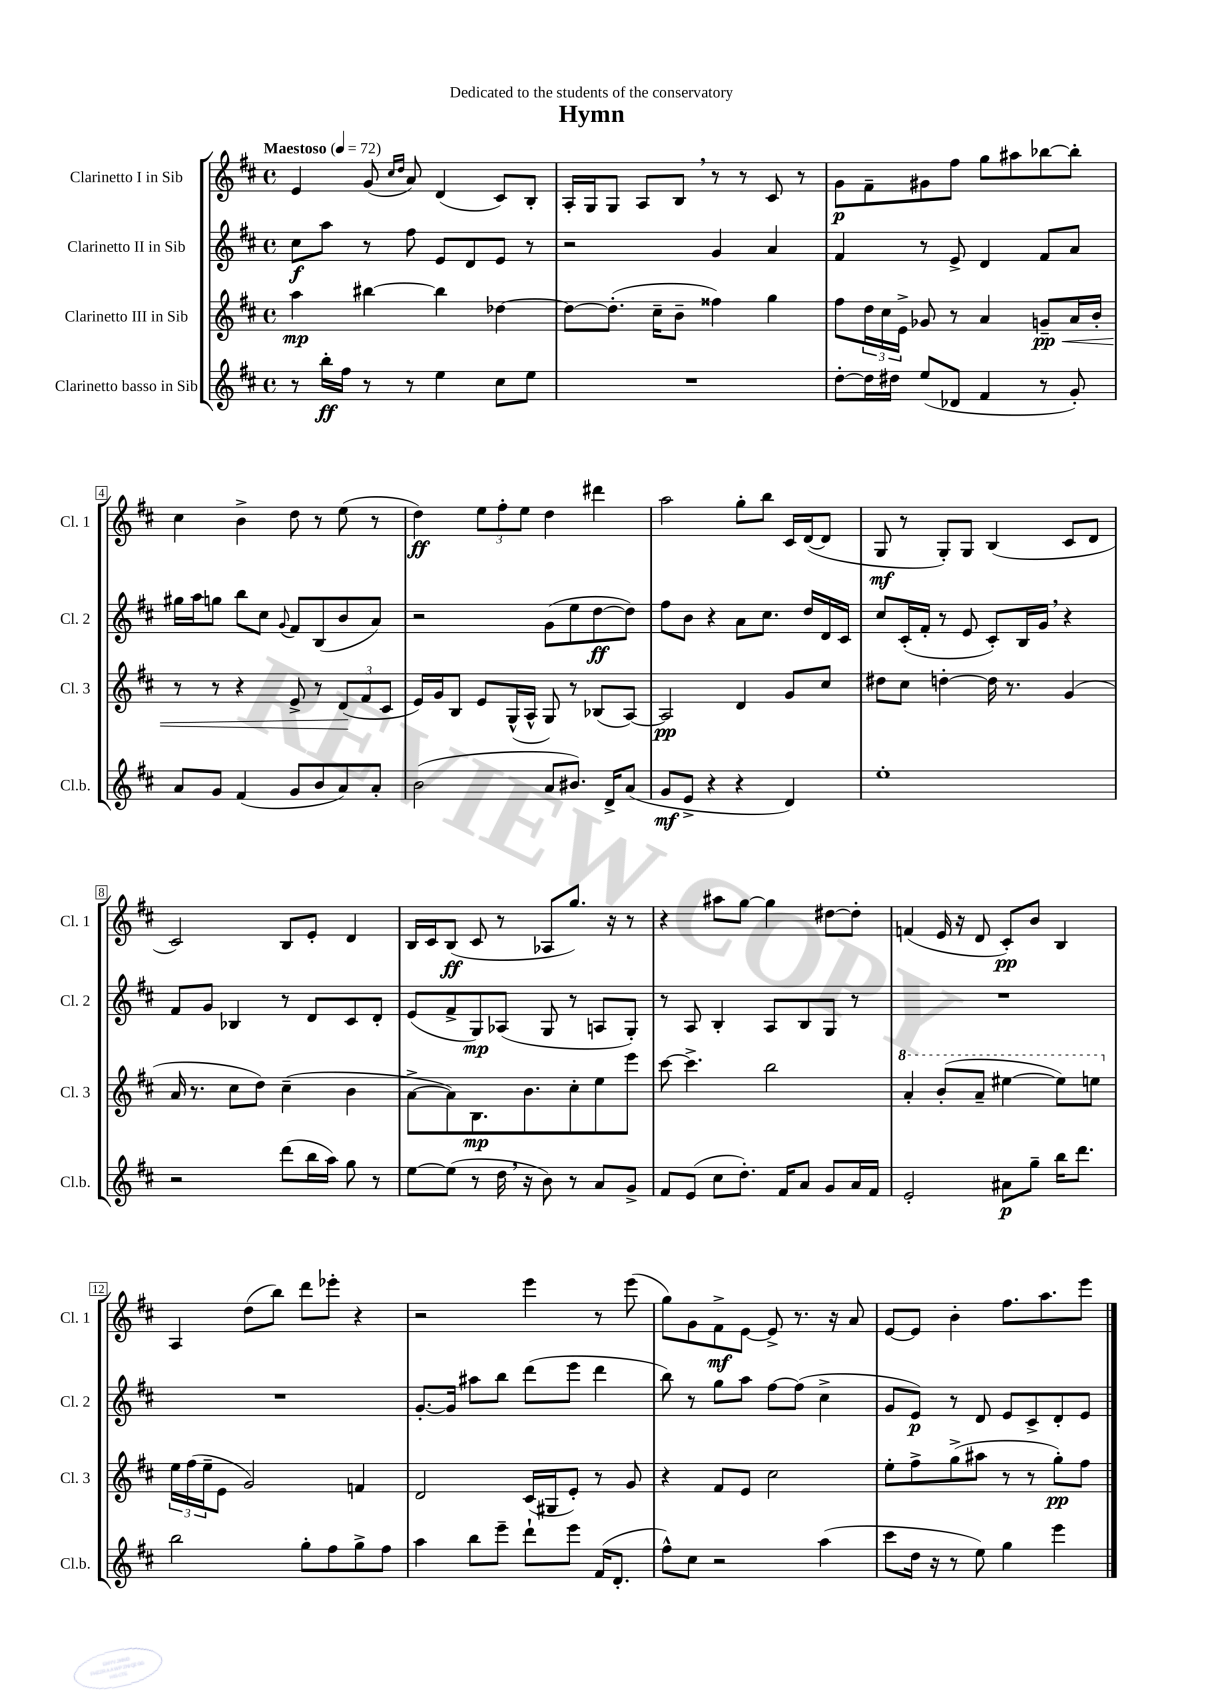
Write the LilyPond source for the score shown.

\header { title = "Hymn" dedication = "Dedicated to the students of the conservatory" }
<<
\new StaffGroup <<
\new Staff = "s0" \with { instrumentName = "Clarinetto I in Sib" shortInstrumentName = "Cl. 1" } {
    \clef treble \key d \major \defaultTimeSignature \time 4/4 \tempo "Maestoso" 4 = 72
    e'4 g'8( \grace { cis''16 d''16 } a'8) d'4( cis'8) b8-. |
    a16-. g16 g8 a8 b8 \breathe r8 r8 cis'8 r8 |
    g'8\p fis'8-- gis'8 fis''8 g''8 ais''8 bes''8~ bes''8-. |
    cis''4 b'4-> d''8 r8 e''8( r8 |
    d''4\ff) \tuplet 3/2 { e''8 fis''8-. e''8 } d''4 dis'''4 |
    a''2 g''8-. b''8 cis'16 d'16~( d'8 |
    g8\mf r8 g8-.) g8 b4( cis'8 d'8 |
    cis'2) b8 e'8-. d'4 |
    b16 cis'16 b8\ff( cis'8 r8 aes8 g''8.) r16 r8 |
    r4 ais''8 g''8~ g''4 dis''8~ dis''8-. |
    f'4( e'16 r16 d'8 cis'8-.\pp) b'8 b4 |
    a4 d''8( b''8) d'''8 ees'''8-. r4 |
    r2 e'''4 r8 e'''8( |
    g''8) g'8 fis'8->\mf e'8~ e'8-> r8. r16 a'8 |
    e'8~ e'8 b'4-. fis''8. a''8. e'''8 \bar "|." |
}
\new Staff = "s1" \with { instrumentName = "Clarinetto II in Sib" shortInstrumentName = "Cl. 2" } {
    \clef treble \key d \major \defaultTimeSignature \time 4/4
    cis''8\f a''8 r8 fis''8 e'8 d'8 e'8 r8 |
    r2 g'4 a'4 |
    fis'4 r8 e'8-> d'4 fis'8 a'8 |
    gis''16 a''16 g''8 b''8 cis''8 \appoggiatura { g'8 } fis'8 b8( b'8 a'8) |
    r2 g'8( e''8 d''8~\ff d''8) |
    fis''8 b'8 r4 a'8 cis''8. d''16 d'16 cis'16 |
    cis''8 cis'16-.( fis'16-. r8 e'8 cis'8-.) b16 g'16 \breathe r4 |
    fis'8 g'8 bes4 r8 d'8 cis'8 d'8-. |
    e'8( fis'8-> g8\mp) aes8( g8 r8 a8 g8-.) |
    r8 a8 b4-. a8 b8 g8 r8 |
    R1 |
    R1 |
    g'8.~-. g'16 ais''8 b''8 d'''8( e'''8 d'''4 |
    b''8) r8 g''8 a''8 fis''8~ fis''8( cis''4-> |
    g'8 e'8\p) r8 d'8 e'8 cis'8-> d'8-. e'8 \bar "|." |
}
\new Staff = "s2" \with { instrumentName = "Clarinetto III in Sib" shortInstrumentName = "Cl. 3" } {
    \clef treble \key d \major \defaultTimeSignature \time 4/4
    a''4\mp bis''4~ bis''4 des''4~ |
    des''8~ des''8.-.( cis''16-- b'8-- fisis''4) g''4 |
    fis''8 \tuplet 3/2 { d''16 cis''16 e'16-> } ges'8 r8 a'4 g'8--\pp\< a'16 b'16-. |
    r8 r8 r4 e'8-> r8 \tuplet 3/2 { d'8\!( fis'8 cis'8 } |
    e'16) g'16 b8 e'8 g16-^( a16-^ g8) r8 bes8( a8~) |
    a2\pp d'4 g'8 cis''8 |
    dis''8 cis''8 d''4~-. d''16 r8. g'4( |
    a'16 r8. cis''8 d''8) cis''4--( b'4 |
    a'8~-> a'8) b8.\mp b'8. cis''8-. e''8 e'''8 |
    cis'''8~ cis'''4.-> b''2 |
    \ottava #1 a''4-. b''8-.( a''8-- eis'''4~ eis'''8) e'''8 \ottava #0 |
    \tuplet 3/2 { e''16 fis''16( e''16-- } e'8 g'2) f'4 |
    d'2 cis'16( gis16 e'8-.) r8 g'8 |
    r4 fis'8 e'8 cis''2 |
    e''8-. fis''8-> g''8->( ais''8 r8 r8 g''8-.\pp) fis''8 \bar "|." |
}
\new Staff = "s3" \with { instrumentName = "Clarinetto basso in Sib" shortInstrumentName = "Cl.b." } {
    \clef treble \key d \major \defaultTimeSignature \time 4/4
    r8 b''16-.\ff fis''16 r8 r8 e''4 cis''8 e''8 |
    R1 |
    d''8~-. d''16 dis''16 e''8( des'8 fis'4 r8 g'8-.) |
    a'8 g'8 fis'4( g'8 b'8 a'8) a'8-. |
    b'2( a'8 bis'8.) d'16-> a'8( |
    g'8\mf e'8-> r4 r4 d'4) |
    e''1-. |
    r2 d'''8( b''16 a''16) g''8 r8 |
    e''8~ e''8( r8 d''16 \breathe r16 b'8) r8 a'8 g'8-> |
    fis'8 e'8( cis''8 d''8.-.) fis'16 a'8 g'8 a'16 fis'16 |
    e'2-. ais'8\p g''8-- b''16 d'''8. |
    b''2 g''8-. fis''8 g''8-> fis''8 |
    a''4 b''8 e'''8-- d'''8-! e'''8 fis'16( d'8.-. |
    fis''8-^) cis''8 r2 a''4( |
    cis'''8 d''16 r16 r8 e''8) g''4 e'''4 \bar "|." |
}
>>
>>
\layout { \context { \Score \override BarNumber.stencil = #(make-stencil-boxer 0.1 0.3 ly:text-interface::print) } }
